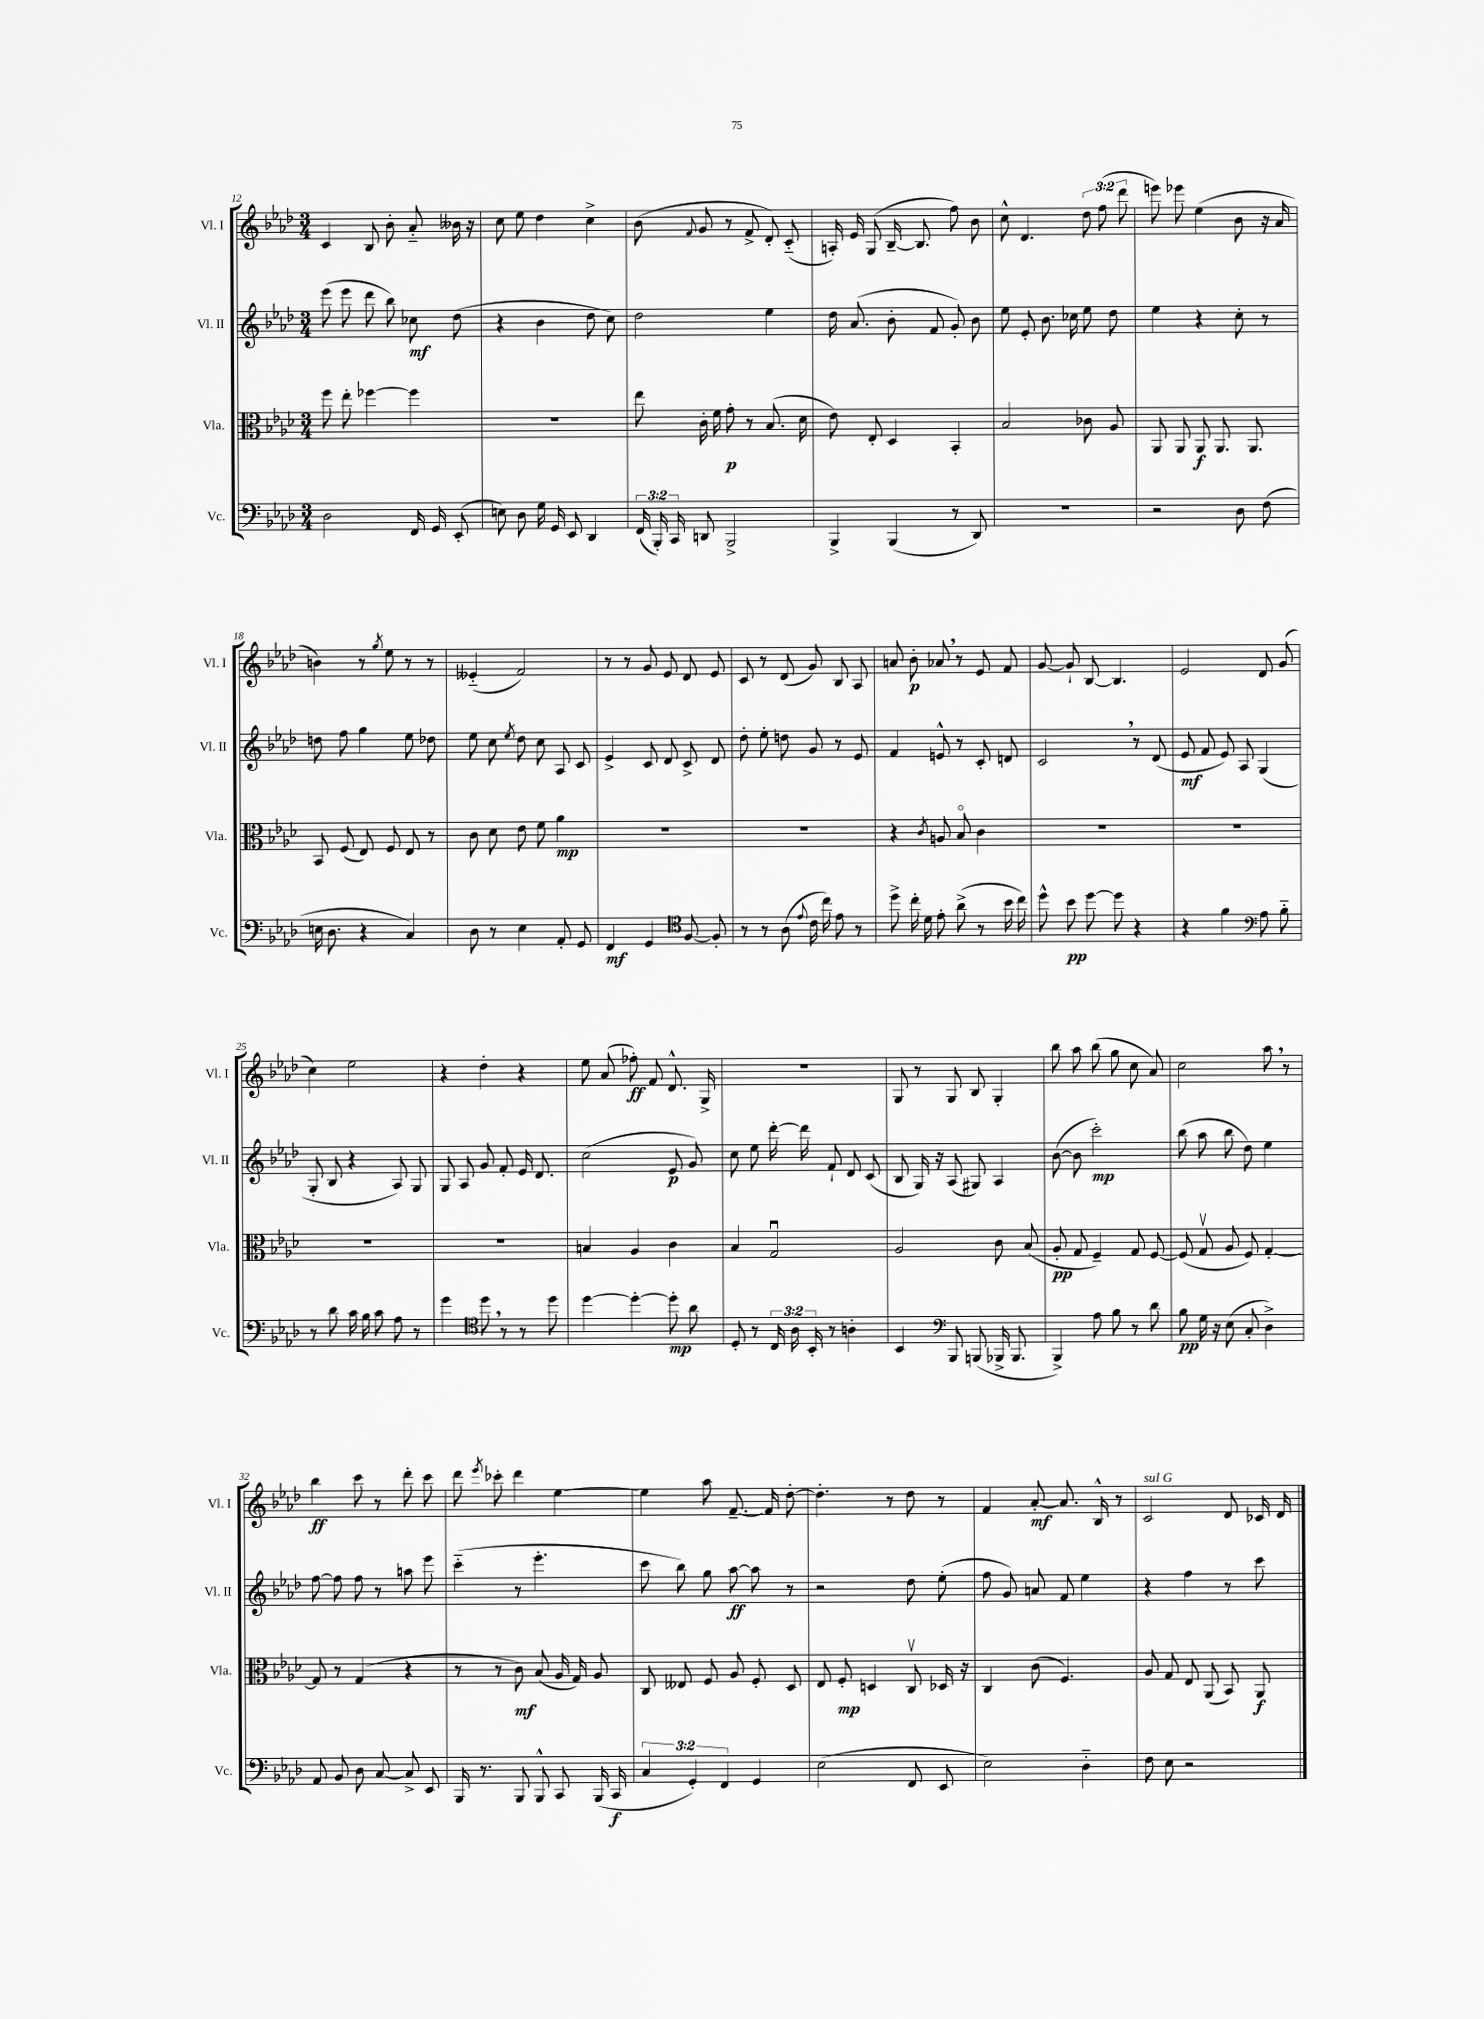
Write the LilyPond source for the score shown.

<<
\new StaffGroup <<
\new Staff = "s0" \with { instrumentName = "Vl. I" shortInstrumentName = "Vl. I" } {
    \clef treble \key aes \major \numericTimeSignature \time 3/4 \override Staff.TupletNumber.text = #tuplet-number::calc-fraction-text
    \autoBeamOff c'4 bes8 bes'8-. aes'8-_ beses'16 r16 |
    c''8 ees''8 des''4 c''4-> |
    bes'8( \appoggiatura { f'8 } g'8 r8 f'8-> des'8-.) c'8-_( |
    a16-.) ees'16 g8( bes16~-- bes8. f''8) bes'8 |
    c''8-^ des'4. \tuplet 3/2 { des''8 f''8( des'''8 } |
    e'''8) ees'''8 ees''4( bes'8 r16 aes'16 |
    b'4) r8 \acciaccatura { g''8 } ees''8 r8 r8 |
    eeses'4-_( f'2) |
    r8 r8 g'8 ees'8 des'8 ees'8 |
    c'8 r8 des'8( g'8) bes8 aes8 |
    a'8 bes'8-.\p aes'8 \breathe r8 ees'8 f'8 |
    g'8~ g'8-! bes8~ bes4. |
    ees'2 des'8 g'8( |
    c''4) ees''2 |
    r4 des''4-. r4 |
    ees''8 aes'8( fes''8-.\ff) f'8 des'8.-^ g16-> |
    R2. |
    g8 r8 g8 bes8 g4-. |
    bes''8 aes''8 bes''8( g''8 c''8 aes'8) |
    c''2 aes''8 \breathe r8 |
    bes''4\ff c'''8 r8 des'''8-. c'''8 |
    des'''8 \acciaccatura { ees'''8 } ces'''8-. des'''4 ees''4~ |
    ees''4 aes''8 f'8.~-- f'16 des''8~-. |
    des''4.-. r8 des''8 r8 |
    f'4 aes'8~-.\mf aes'8. bes16-^ r8 |
    c'2^\markup { \italic "sul G" } des'8 ces'16 des'16 \bar "|." |
}
\new Staff = "s1" \with { instrumentName = "Vl. II" shortInstrumentName = "Vl. II" } {
    \clef treble \key aes \major \numericTimeSignature \time 3/4
    \autoBeamOff ees'''8( ees'''8 des'''8 bes''8) ces''8\mf des''8( |
    r4 bes'4 des''8 c''8) |
    des''2 ees''4 |
    des''16 aes'8.( bes'8-. f'8 g'8-.) bes'8 |
    ees''8 ees'8-. bes'8. ces''16 ees''8 des''8 |
    ees''4 r4 c''8-. r8 |
    d''8 f''8 g''4 ees''8 des''8 |
    ees''8 c''8 \acciaccatura { ees''8 } des''8 c''8 aes8 c'8 |
    ees'4-> c'8 des'8 c'8-> des'8 |
    des''8-. ees''8-. d''8 g'8 r8 ees'8 |
    f'4 e'8-^ r8 c'8-. d'8 |
    c'2 \breathe r8 des'8( |
    ees'8\mf f'8 ees'8) aes8 g4( |
    g8-. bes8 r4 aes8) g8 |
    g8 aes8 g'8 f'8-. ees'16 des'8. |
    c''2( ees'8\p g'8) |
    c''8 ees''8 des'''16~-. des'''16 f'8-! des'8 c'8( |
    bes8 g16) r16 aes8( gis8) aes4 |
    bes'8~( bes'8 c'''2-.\mp) |
    bes''8( aes''8 bes''8 des''8) ees''4 |
    f''8~ f''8 f''8 r8 a''8 ees'''8 |
    c'''4-_( r8 ees'''4.-. |
    c'''8 bes''8) g''8 aes''8~\ff aes''8 r8 |
    r2 des''8 ees''8-.( |
    f''8 g'8) a'8 f'8 ees''4 |
    r4 f''4 r8 c'''8 \bar "|." |
}
\new Staff = "s2" \with { instrumentName = "Vla." shortInstrumentName = "Vla." } {
    \clef alto \key aes \major \numericTimeSignature \time 3/4
    \autoBeamOff f''8 ees''8-. fes''4~ fes''4 |
    R2. |
    ees''8 c'16-. f'16 g'8-.\p r8 bes8.( des'16 |
    ees'8) ees8-. des4 bes,4-. |
    bes2 ces'8 aes8 |
    aes,8 aes,8 aes,8\f aes,8. aes,8. |
    bes,8 f8( ees8) f8 ees8 r8 |
    c'8 des'8 ees'8 f'8 aes'4\mp |
    R2. |
    R2. |
    r4 \acciaccatura { c'8 } a8 bes8\flageolet c'4 |
    R2. |
    R2. |
    R2. |
    R2. |
    b4 aes4 c'4 |
    bes4 g2\downbow |
    aes2 c'8 bes8( |
    aes8-.\pp g8 f4--) g8 f8~ |
    f8( g8\upbow aes8 f8) g4~-. |
    g8 r8 g4( r4 |
    r8 r8 c'8\mf) bes8( aes16 g16) aes8 |
    c8 eeses8 f8 aes8 f8-. des8 |
    ees8 f8-.\mp d4 c8\upbow des16 r16 |
    c4 c'8( f4.) |
    aes8 g8 ees8 aes,8( bes,8) aes,8\f \bar "|." |
}
\new Staff = "s3" \with { instrumentName = "Vc." shortInstrumentName = "Vc." } {
    \clef bass \key aes \major \numericTimeSignature \time 3/4 \override Staff.TupletNumber.text = #tuplet-number::calc-fraction-text
    \autoBeamOff des2 f,16 g,16 ees,8-.( |
    e8) des8 g16 g,16 ees,8 des,4 |
    \tuplet 3/2 { f,16( bes,,16-.) c,16 } d,8 bes,,2-> |
    bes,,4-> bes,,4( r8 des,8) |
    R2. |
    r2 des8 f8( |
    e16 des8. r4 c4) |
    des8 r8 ees4 aes,8-. g,8 |
    f,4\mf g,4 \clef tenor f8~ f8-. |
    r8 r8 aes8( \appoggiatura { ees'8 } c'16 c''16) ees'8 r8 |
    des''8-> c''16-. des'16 ees'8-. aes'8->( r8 bes'16 c''16) |
    des''8-^ bes'8\pp des''8~ des''8 r4 |
    r4 f'4 \clef bass aes8 bes8-_ |
    r8 des'8 c'16 bes16 c'8 aes8 r8 |
    g'4 \clef tenor des''8 \breathe r8 r8 des''8 |
    des''4~ des''4~-. des''8-.\mp aes'8 |
    des8-. r8 \tuplet 3/2 { c16 aes16 bes,16-. } r8 a4-. |
    bes,4 \clef bass bes,,8 b,,8( bes,,16-> bes,,8. |
    bes,,4->) aes8 bes8 r8 des'8 |
    bes8\pp g16 r16 ees8( c8-. des4->) |
    aes,8 bes,8 des8 c8~ c8-> ees,8 |
    bes,,16 r8. bes,,8 bes,,8-^ c,8 bes,,16( c,16\f |
    \tuplet 3/2 { c4 g,4-.) f,4 } g,4 |
    ees2( f,8 ees,8 |
    ees2) des4-_ |
    f8 ees8 r2 \bar "|." |
}
>>
>>
\layout { \context { \Score currentBarNumber = #12 } }
